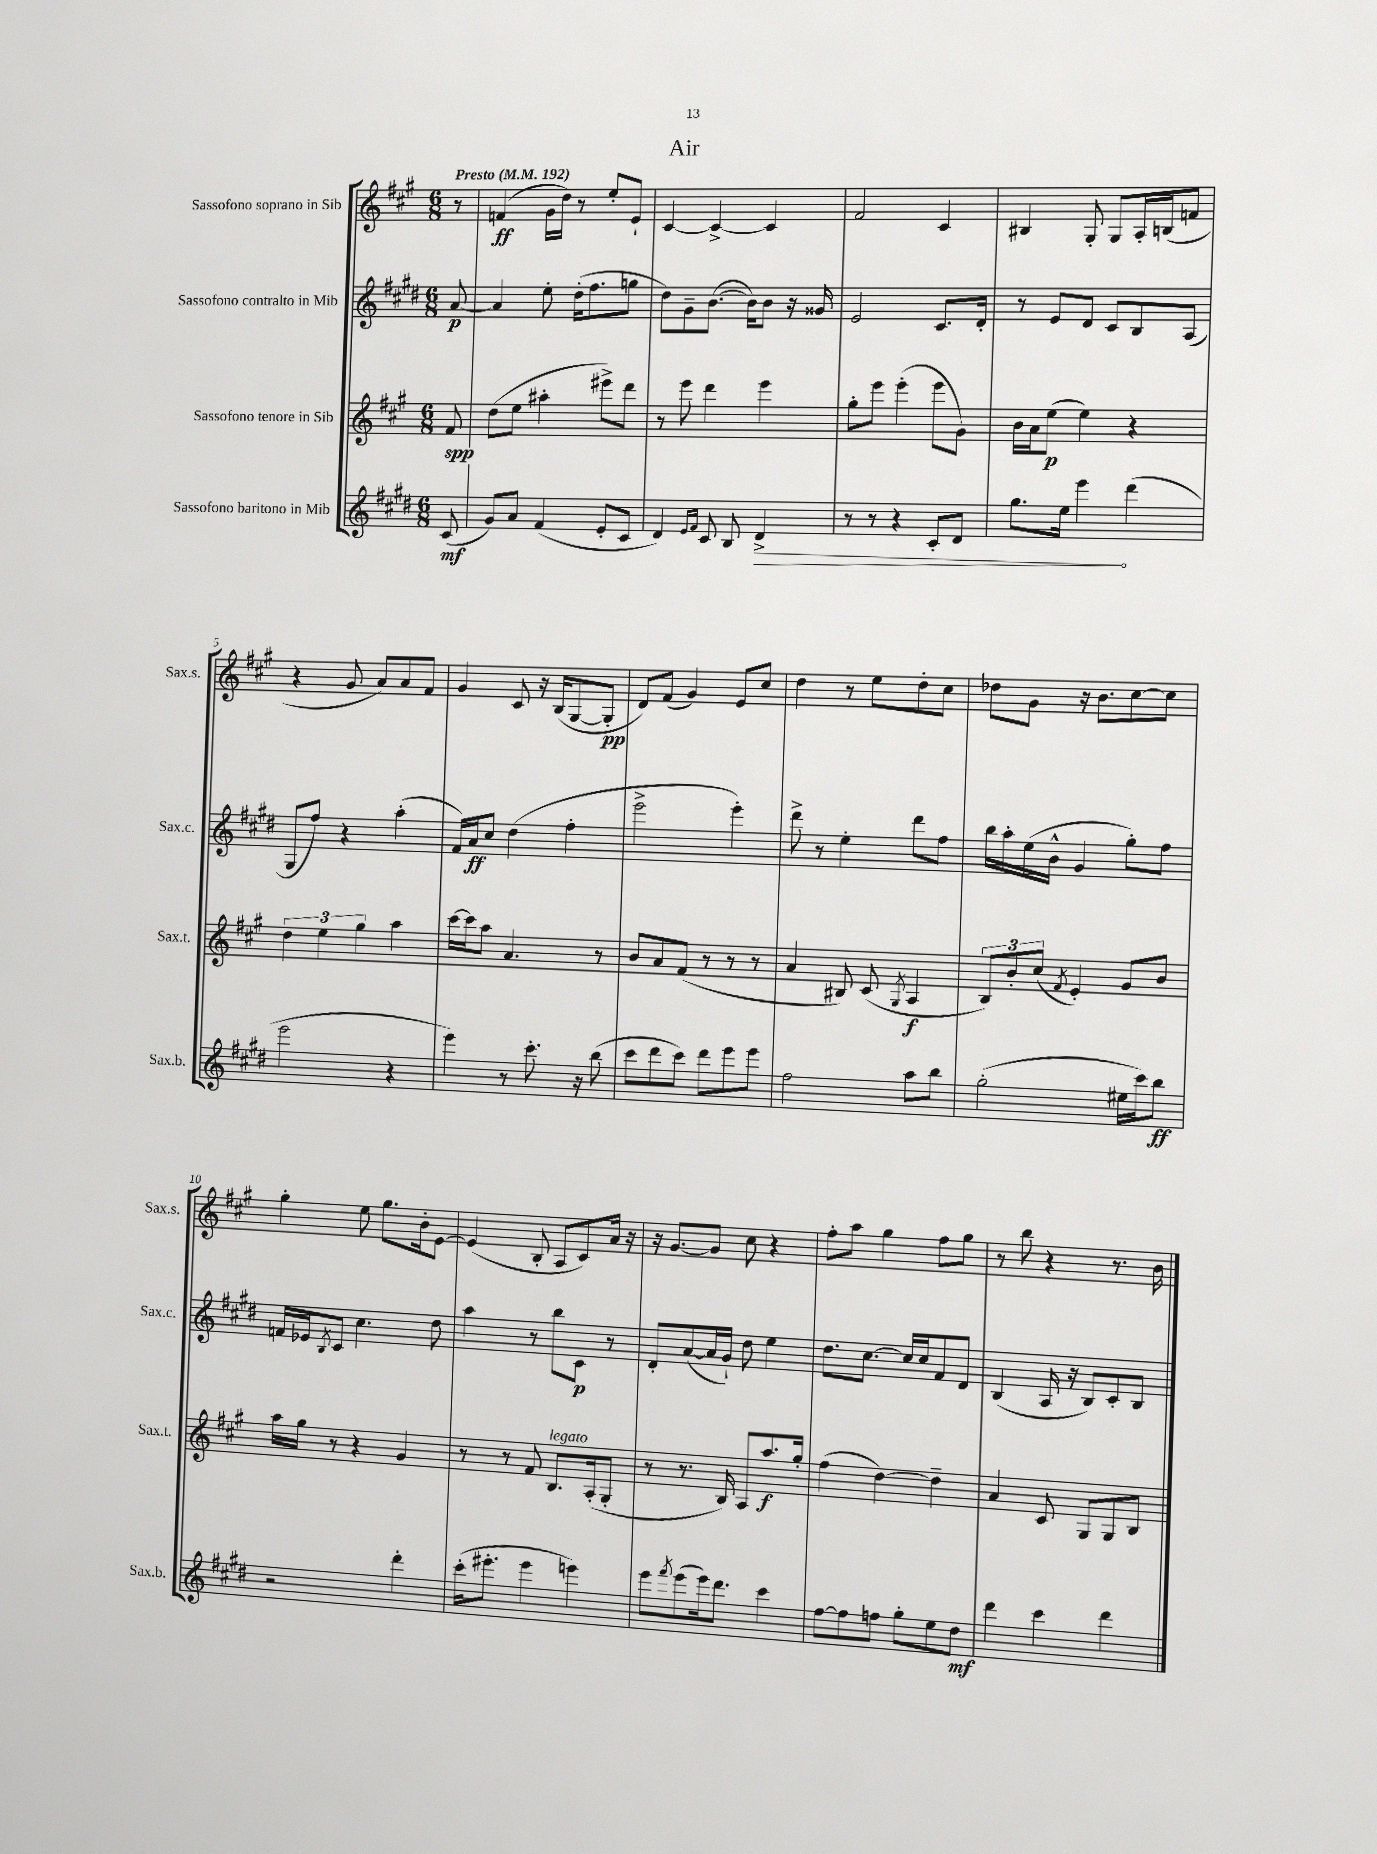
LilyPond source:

\header { title = "Air" }
<<
\new StaffGroup <<
\new Staff = "s0" \with { instrumentName = "Sassofono soprano in Sib" shortInstrumentName = "Sax.s." } {
    \clef treble \key a \major \numericTimeSignature \time 6/8 \partial 8 \tempo "Presto" 4 = 192
    r8 |
    f'4\ff( gis'16 d''16) r8 e''8-. e'8-! |
    cis'4~ cis'4~-> cis'4 |
    fis'2 cis'4 |
    bis4 gis8-. gis8 a16-. b16( f'8 |
    r4 gis'8 a'8) a'8 fis'8 |
    gis'4 cis'8 r16 b16( gis8~ gis8-.\pp |
    d'8) fis'8( gis'4) e'8 cis''8 |
    d''4 r8 e''8 d''8-. cis''8 |
    des''8 gis'8 r16 b'8. cis''8~ cis''8 |
    gis''4-. e''8 gis''8. b'16-. e'8~ |
    e'4( b8-. a8 cis'8) a'16 r16 |
    r16 gis'8.~ gis'8 cis''8 r4 |
    fis''8-. a''8 gis''4 fis''8 gis''8 |
    r8 b''8 r4 r8. b'16 \bar "|." |
}
\new Staff = "s1" \with { instrumentName = "Sassofono contralto in Mib" shortInstrumentName = "Sax.c." } {
    \clef treble \key e \major \numericTimeSignature \time 6/8 \partial 8
    a'8~\p |
    a'4 e''8-. dis''16-.( fis''8. g''8 |
    dis''8) gis'8-- b'8.~( b'16) b'8 r16 gisis'16 |
    e'2 cis'8. dis'16-. |
    r8 e'8 dis'8 cis'8 b8 a8( |
    gis8 fis''8) r4 a''4-.( |
    fis'16) a'16\ff cis''8 dis''4( fis''4-. |
    e'''2-> e'''4-.) |
    dis'''8-> r8 e''4-. dis'''8 fis''8 |
    b''16 a''16-. e''16( b'16-^ gis'4 gis''8-.) fis''8 |
    f'16 ees'16 \acciaccatura { b8 } cis'8 cis''4. dis''8 |
    a''4 r8 b''8 cis'8\p r8 |
    dis'8-. a'8~( a'16 gis'16-!) dis''8 e''4 |
    dis''8. cis''8.~ cis''16 cis''16 fis'8 dis'8 |
    b4( a16 r16 b8) cis'8-. b8 \bar "|." |
}
\new Staff = "s2" \with { instrumentName = "Sassofono tenore in Sib" shortInstrumentName = "Sax.t." } {
    \clef treble \key a \major \numericTimeSignature \time 6/8 \partial 8
    fis'8\spp |
    d''8( e''8 ais''4-. eis'''8->) d'''8 |
    r8 e'''8 d'''4 e'''4 |
    gis''8-. e'''8 e'''4-.( e'''8 gis'8) |
    b'16 a'16 e''8\p( e''4) r4 |
    \tuplet 3/2 { d''4 e''4 gis''4 } a''4 |
    cis'''16~ cis'''16 a''8 a'4. r8 |
    b'8 a'8 fis'8( r8 r8 r8 |
    a'4 bis8) cis'8( \acciaccatura { gis8 } a4\f |
    \tuplet 3/2 { b8) b'8-. cis''8( } \acciaccatura { fis'8 } e'4-.) gis'8 b'8 |
    a''16 gis''16 r8 r4 gis'4 |
    r8 r8 fis'8 b8.^\markup { \italic "legato" } a16-.( gis8-. |
    r8 r8. b16) a8 a''8.\f gis''16-. |
    fis''4( d''4~) d''4-- |
    a'4 cis'8 gis8 gis8 b8 \bar "|." |
}
\new Staff = "s3" \with { instrumentName = "Sassofono baritono in Mib" shortInstrumentName = "Sax.b." } {
    \clef treble \key e \major \numericTimeSignature \time 6/8 \partial 8
    cis'8\mf( |
    gis'8) a'8 fis'4( e'8-. cis'8 |
    dis'4) \grace { e'16 fis'16 } cis'8 b8 \once \override Hairpin.circled-tip = ##t dis'4->\> |
    r8 r8 r4 cis'8-. dis'8 |
    gis''8. e''16 e'''4\! dis'''4( |
    e'''2 r4 |
    e'''4) r8 cis'''8.-. r16 b''8( |
    cis'''8 dis'''8 cis'''8) dis'''8 e'''8 e'''8 |
    fis''2 a''8 b''8 |
    gis''2-.( eis''16 cis'''16) b''8\ff |
    r2 dis'''4-. |
    cis'''16-.( eis'''8.-. eis'''4 e'''4) |
    e'''8 \acciaccatura { fis'''8 } e'''8( e'''16) dis'''8. cis'''4 |
    fis''8~ fis''8 f''8 gis''8-. e''8 dis''8\mf |
    dis'''4 cis'''4 dis'''4 \bar "|." |
}
>>
>>
